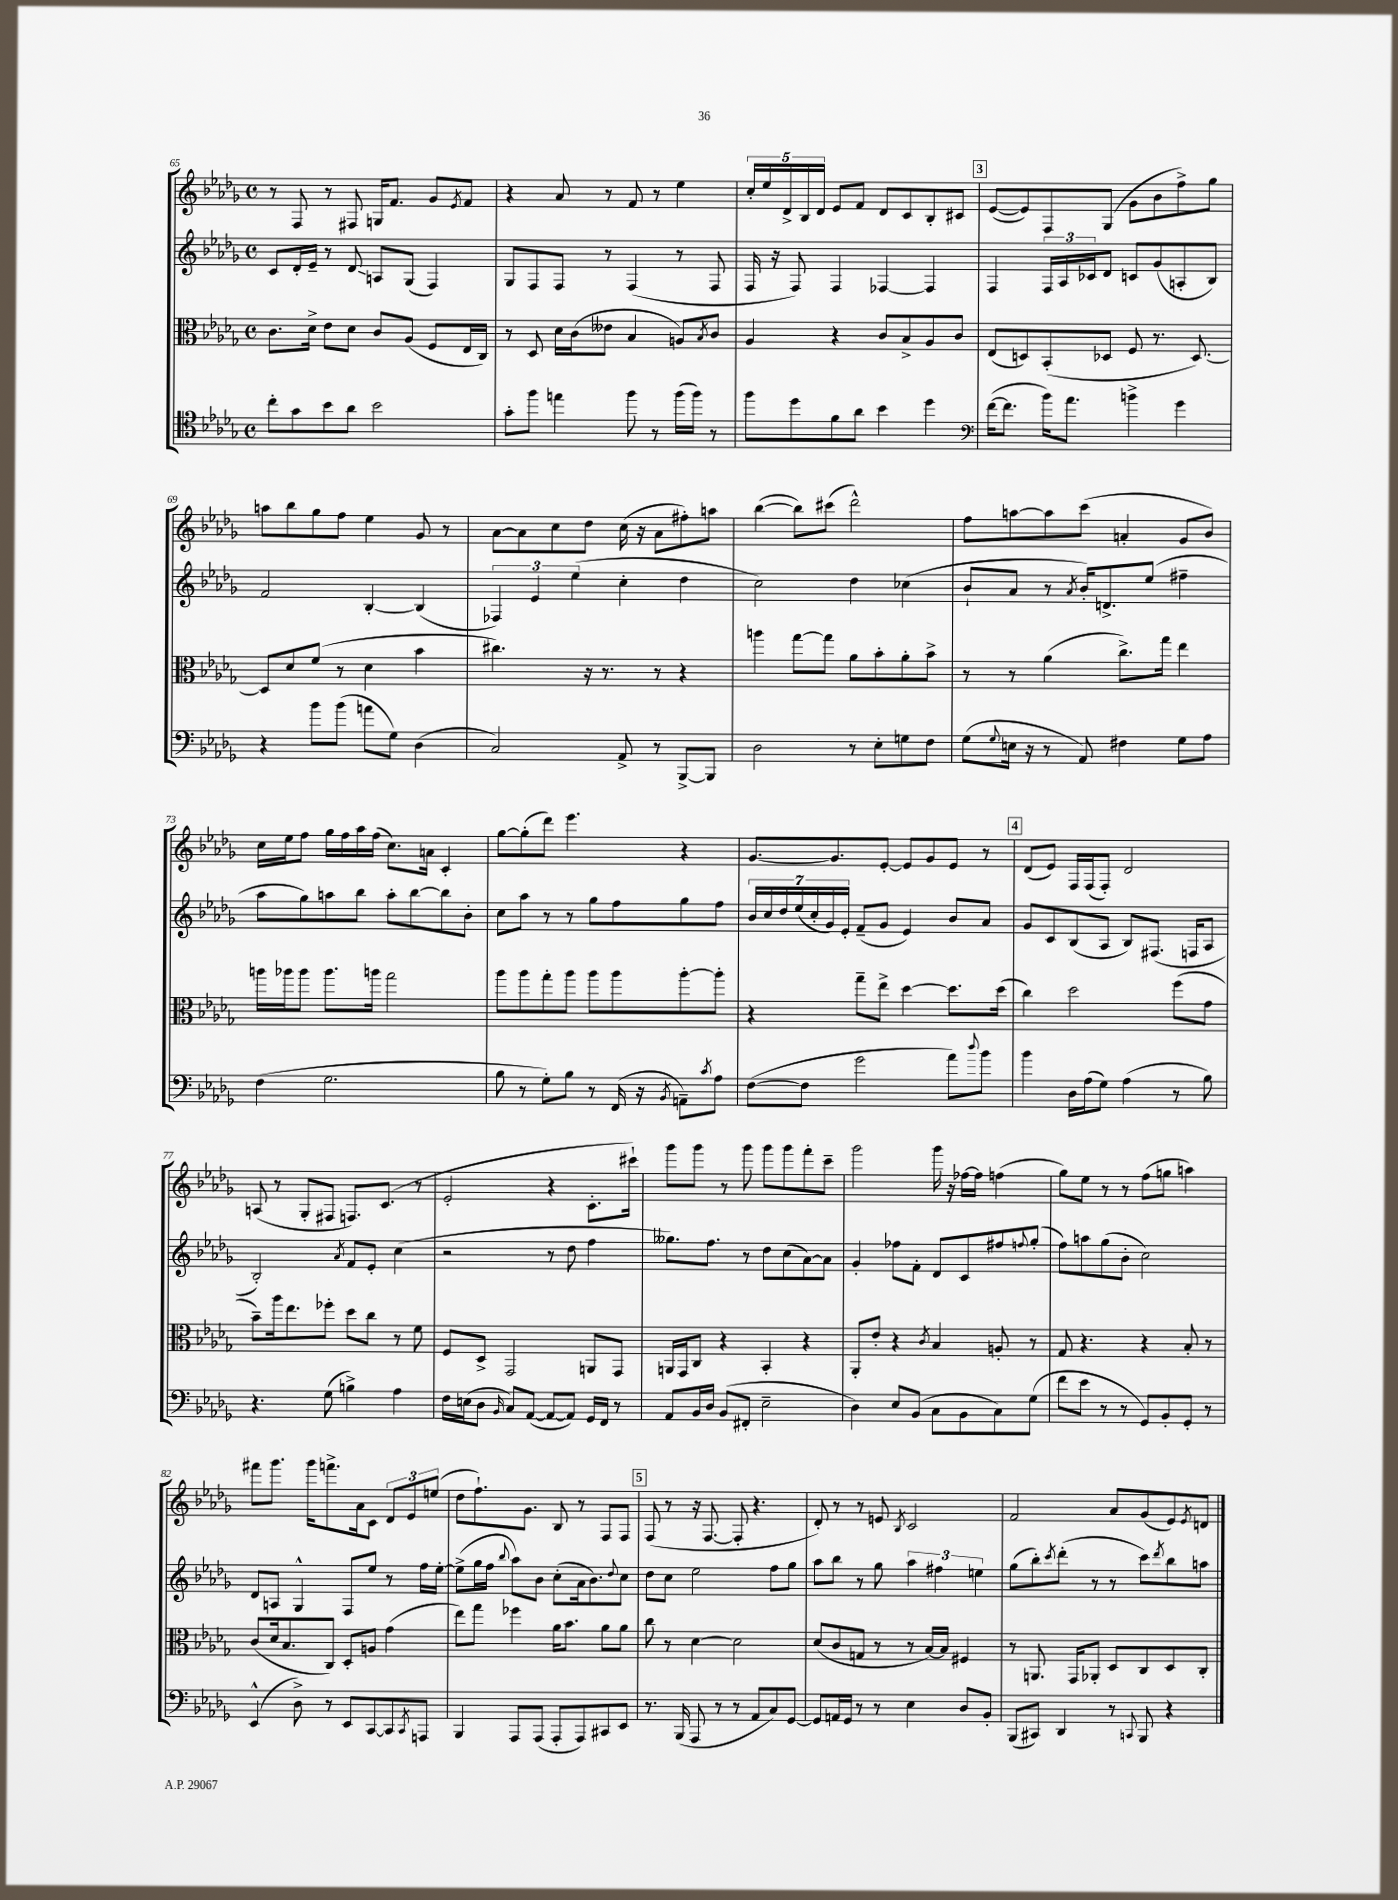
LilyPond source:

<<
\new StaffGroup <<
\new Staff = "s0" {
    \clef treble \key des \major \defaultTimeSignature \time 4/4
    r8 f8 r8 fis8 g16 f'8. ges'8 \acciaccatura { ees'8 } f'8 |
    r4 aes'8 r8 f'8 r8 ees''4 |
    \tuplet 5/4 { c''16-. ees''16 des'16-> bes16 des'16 } ees'8 f'8 des'8 c'8 bes8-. cis'8 |
    \mark \markup { \box "3" } ees'8~( ees'8) f8 ges8( ges'8 bes'8 f''8->) ges''8 |
    a''8 bes''8 ges''8 f''8 ees''4 ges'8 r8 |
    aes'8~ aes'8 c''8 des''8 c''16( r16 aes'8 fis''8-.) a''8 |
    bes''4~( bes''8) cis'''8( des'''2-^) |
    f''8 a''8~ a''8 c'''8( a'4-. ges'8 bes'8) |
    c''16 ees''16 f''8 ges''16 f''16 aes''16 f''16( c''8.) a'16 c'4-. |
    ges''8~ ges''8-.( des'''8) ees'''4. r4 |
    ges'8.~ ges'8. ees'8~-. ees'8 ges'8 ees'8 r8 |
    \mark \markup { \box "4" } des'8( ees'8) f16 f16( f8-.) des'2 |
    a8( r8 ges8-. fis8 f8.) c'8.( r8 |
    ees'2-. r4 c'8.-. cis'''16-!) |
    ges'''8 ges'''8 r8 ges'''8 ges'''8 ges'''8 f'''8-. c'''8-- |
    ges'''2 ges'''16 r16 fes''16~ fes''16 f''4( |
    ges''8) ees''8 r8 r8 f''8( g''8 a''4) |
    fis'''8 ges'''8. ges'''16 f'''8.-> aes'16 c'8 \tuplet 3/2 { des'8 ees'8 e''8( } |
    des''8 f''8.-!) ges'8. bes8 r8 f8 f8 |
    \mark \markup { \box "5" } f8( r8 r16 f8.~ f8-. r4. |
    des'8-.) r8 r8 e'8 \acciaccatura { bes8 } c'2 |
    f'2 aes'8 ges'8( ees'8) \acciaccatura { ees'8 } d'8 \bar "|." |
}
\new Staff = "s1" {
    \clef treble \key des \major \defaultTimeSignature \time 4/4
    c'8 des'16-. ees'16-- r8 des'8\glissando a8 ges8( f4) |
    ges8 f8 f8 r8 f4( r8 f8 |
    f16 r16 f8) f4 fes4~ fes4 |
    \mark \markup { \box "3" } f4 \tuplet 3/2 { f16 aes16 ces'16 } des'8 c'8 ges'8( a8-. bes8) |
    f'2 bes4~-. bes4( |
    \tuplet 3/2 { fes4) ees'4 ees''4( } c''4-. des''4 |
    c''2) des''4 ces''4( |
    bes'8-! aes'8 r8 \acciaccatura { aes'8 } bes'16-.) d'8.-> ees''8( fis''4-- |
    aes''8 ges''8) a''8 bes''8 a''8-. bes''8~ bes''8 bes'8-. |
    c''8 aes''8 r8 r8 ges''8 f''8 ges''8 f''8 |
    \tuplet 7/4 { bes'16 c''16 des''16 ees''16( c''16-. ges'16) ees'16-. } f'8--( ges'8 ees'4) bes'8 aes'8 |
    \mark \markup { \box "4" } ges'8 c'8 bes8( aes8 bes8) fis8.( f16 aes8 |
    bes2-.) \acciaccatura { aes'8 } f'8 ees'8-. c''4( |
    r2 r8 des''8 f''4 |
    geses''8.) f''8. r8 des''8 c''8( aes'8~) aes'8 |
    ges'4-. fes''8 f'8-. des'8 c'8 fis''8 \appoggiatura { f''8 } ges''8-.( |
    f''8) a''8 ges''8( bes'8-. c''2) |
    des'8 a8 ges4-^ f8 ees''8 r8 f''16 ees''16~-. |
    ees''8->( ges''16 f''16 \appoggiatura { bes''8 } aes''8) bes'8 c''8-.( aes'16 bes'8.) \appoggiatura { des''8 } c''8 |
    \mark \markup { \box "5" } des''8 c''8 ees''2 f''8 ges''8 |
    aes''8 bes''8 r8 ges''8 \tuplet 3/2 { aes''4 fis''4 e''4 } |
    ges''8( bes''8-.) \acciaccatura { c'''8 } des'''8-.( r8 r8 c'''8) \acciaccatura { des'''8 } bes''8 a''8 \bar "|." |
}
\new Staff = "s2" {
    \clef alto \key des \major \defaultTimeSignature \time 4/4
    c'8. des'16-> ees'8 des'8 c'8 aes8( f8 ees16 c16) |
    r8 des8 des'16 c'16( eeses'8 bes4 a8) \acciaccatura { bes8 } c'8 |
    aes4 r4 c'8 bes8-> aes8 c'8 |
    \mark \markup { \box "3" } ees8( d8) bes,8-.( des8 f8 r8. des8.~) |
    des8 des'8 f'8( r8 des'4 bes'4 |
    cis''4.) r16 r8. r8 r4 |
    a''4 ges''8~ ges''8 aes'8 bes'8-. aes'8-. bes'8-> |
    r8 r8 aes'4( c''8.->) ges''16 ees''4 |
    a''16 aes''16 aes''8 aes''8. a''16 ges''2 |
    aes''8 aes''8 ges''8-. aes''8 aes''8 aes''8 aes''8~-. aes''8-. |
    r4 ges''8-- ees''8-> des''4~ des''8. des''16( |
    \mark \markup { \box "4" } c''4) des''2 f''8( ges'8 |
    bes'8--) aes''16 ees''8. fes''8-. des''8 c''8 r8 f'8 |
    f8 des8-> ges,2 a,8 ges,8 |
    a,16 ges,16 c8 r4 bes,4-. r4 |
    aes,8-. ees'8-. r4 \acciaccatura { c'8 } bes4 a8-. r8 |
    ges8 r4. r4 bes8-. r8 |
    c'8( des'16 bes8. c8) des8-. a8 ges'4( |
    ees''8) ges''8 fes''4 aes'16 bes'8. aes'8 aes'8 |
    \mark \markup { \box "5" } c''8 r8 des'4~ des'2 |
    des'8( c'8 g8 r8 r8 bes16~) bes16 fis4 |
    r8 a,8. ges,16 aes,8-. des8 c8 des8 c8-. \bar "|." |
}
\new Staff = "s3" {
    \clef tenor \key des \major \defaultTimeSignature \time 4/4
    c''8-. ges'8 bes'8 aes'8 bes'2 |
    ges'8-. f''8 e''4 f''8 r8 f''16( f''16) r8 |
    f''8 des''8 f'8 aes'8 bes'4 des''4 |
    \mark \markup { \box "3" } \clef bass f'16~( f'8. bes'16) aes'8. b'4-> ges'4 |
    r4 bes'8 bes'8( a'8 ges8) des4( |
    c2) aes,8-> r8 bes,,8~-> bes,,8 |
    des2 r8 ees8-. g8 f8 |
    ges8( \appoggiatura { ges8 } e16 r16 r8 aes,8) fis4 ges8 aes8 |
    f4( ges2. |
    bes8 r8 ges8-.) bes8 r8 f,16( r16 \acciaccatura { bes,8 } a,8--) \acciaccatura { c'8 } aes8 |
    f8~( f8 ges'2 aes'8) \appoggiatura { des''8 } bes'8 |
    \mark \markup { \box "4" } bes'4 des16 aes16( ges8) aes4( r8 bes8) |
    r4. ges8( b4->) aes4 |
    f16 e16( des8 \grace { bes,16 } c8) aes,8~( aes,8~ aes,8) ges,16 f,16 r8 |
    aes,8 bes,16 des16 bes,8( fis,8-. ees2-- |
    des4) ees8 bes,8( c8 bes,8 c8) ges8( |
    f'8 ees'8 r8 r8 ges,8) bes,8-. ges,8-. r8 |
    ees,4-^( des8->) r8 ees,8 c,8~ c,8 \acciaccatura { c,8 } a,,8 |
    bes,,4 aes,,8 aes,,8( aes,,8-. aes,,8) cis,8 ees,8 |
    \mark \markup { \box "5" } r8. bes,,16( aes,,8 r8 r8 aes,8 c8) ges,8~ |
    ges,8 a,16 ges,16 r8 r8 ees4 des8 bes,8-. |
    bes,,8( cis,8) des,4 r8 \appoggiatura { c,8 } bes,,8 r4 \bar "|." |
}
>>
>>
\layout { \context { \Score currentBarNumber = #65 } }
